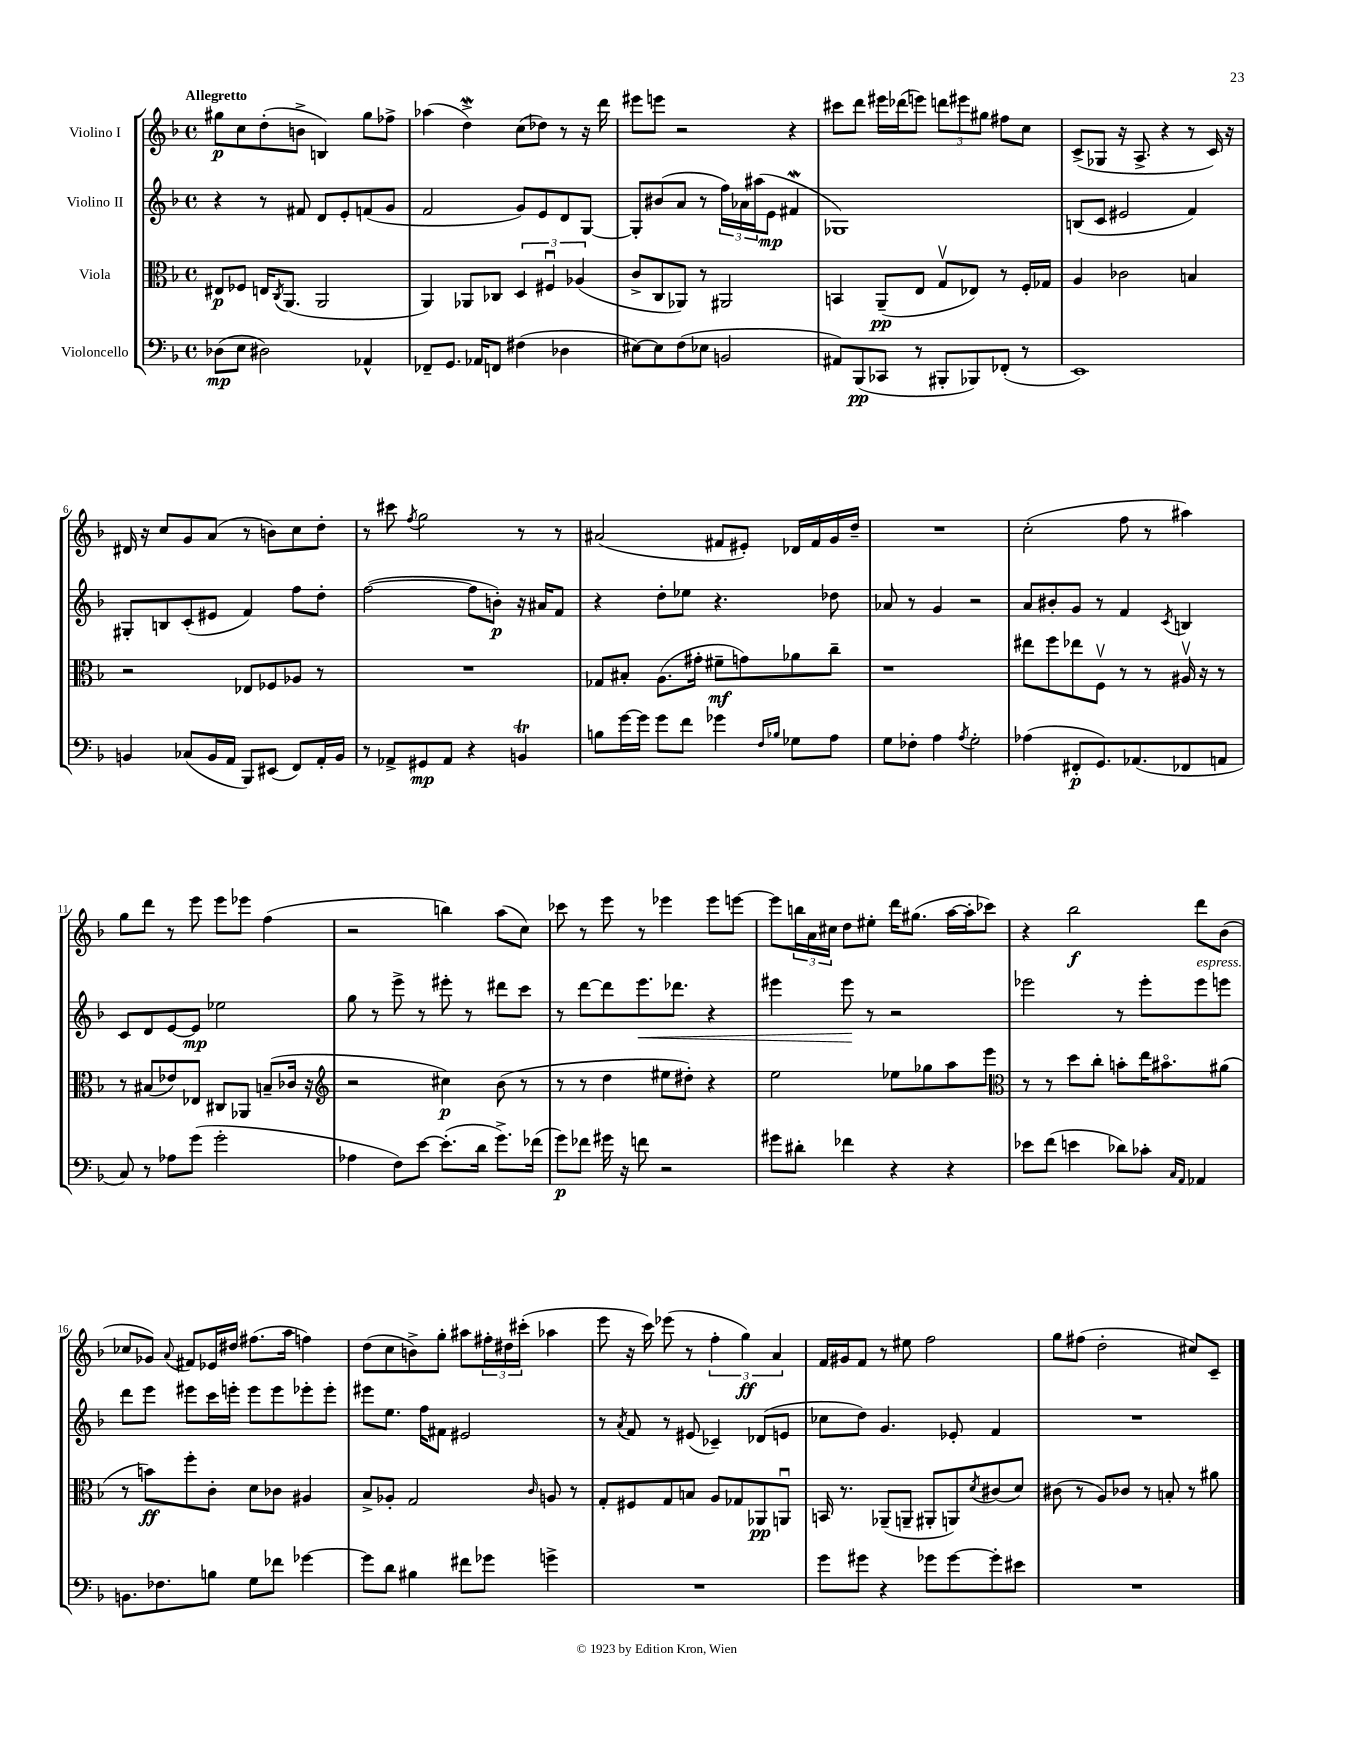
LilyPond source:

<<
\new StaffGroup <<
\new Staff = "s0" \with { instrumentName = "Violino I" } {
    \clef treble \key f \major \defaultTimeSignature \time 4/4 \tempo "Allegretto"
    gis''8\p c''8 d''8-.( b'8-> b4) gis''8 fes''8-> |
    aes''4( d''4->\mordent) c''8( des''8) r8 r16 d'''16 |
    eis'''8 e'''8 r2 r4 |
    cis'''8 d'''8 eis'''16 des'''16( e'''8) \tuplet 3/2 { d'''8 eis'''8 gis''8 } fis''8 c''8 |
    c'8->( ges8 r16 a8.-> r4 r8 c'16) r16 |
    dis'16 r16 c''8 g'8 a'8( r8 b'8) c''8 d''8-. |
    r8 cis'''8 \acciaccatura { f''8 } g''2 r8 r8 |
    ais'2( fis'8 eis'8-.) des'16 fis'16 g'16 d''16-- |
    R1 |
    c''2-.( f''8 r8 ais''4) |
    g''8 d'''8 r8 e'''8 e'''8 ees'''8 f''4( |
    r2 b''4) a''8( c''8) |
    ces'''8 r8 e'''8 r8 ees'''4 ees'''8 e'''8~ |
    e'''8 \tuplet 3/2 { b''16 a'16 cis''16 } d''8 eis''8-. d'''16 gis''8.( a''16~ a''16-. ces'''8) |
    r4 bes''2\f d'''8 bes'8( |
    ces''8 ges'8) \appoggiatura { a'8 } fis'8 ees'16 dis''16 fis''8.( a''16 f''4) |
    d''8( c''8 b'8->) g''8-. ais''8 \tuplet 3/2 { fis''16-. dis''16 cis'''16-.( } aes''4 |
    e'''8 r16 c'''16) ees'''8( r8 \tuplet 3/2 { f''4-. g''4\ff) a'4 } |
    f'16 gis'16 f'8 r8 eis''8 f''2 |
    g''8 fis''8( d''2-. cis''8) c'8-- \bar "|." |
}
\new Staff = "s1" \with { instrumentName = "Violino II" } {
    \clef treble \key f \major \defaultTimeSignature \time 4/4
    r4 r8 fis'8 d'8 e'8-. f'8( g'8 |
    f'2 g'8) e'8 d'8 g8~ |
    g8-. bis'8( a'8 r8 \tuplet 3/2 { f''16) aes'16 ais''16( } e'8\mp fis'4\mordent |
    ges1) |
    b8( c'8 eis'2 f'4) |
    gis8-. b8 c'8-.( eis'8 f'4) f''8 d''8-. |
    f''2~( f''8 b'8-.\p) r16 ais'16 f'8 |
    r4 d''8-. ees''8 r4. des''8 |
    aes'8 r8 g'4 r2 |
    a'8 bis'8-. g'8 r8 f'4 \acciaccatura { c'8 } b4 |
    c'8 d'8 e'8~ e'8\mp ees''2 |
    g''8 r8 e'''8-> r8 eis'''8-. r8 dis'''8 c'''8 |
    r8 d'''8~ d'''8 e'''8.\< des'''8. r4 |
    eis'''4 eis'''8\! r8 r2 |
    ees'''2 r8 ees'''8-. ees'''8^\markup { \italic "espress." } e'''8 |
    d'''8 e'''8 eis'''8 c'''16 e'''16-. e'''8 e'''8 ees'''8-. ees'''8-. |
    eis'''8 e''8. f''16 fis'8 eis'2 |
    r8 \acciaccatura { a'8 } f'8 r8 eis'8( ces'4--) des'8( e'8 |
    ces''8 d''8) g'4. ees'8-. f'4 |
    R1 \bar "|." |
}
\new Staff = "s2" \with { instrumentName = "Viola" } {
    \clef alto \key f \major \defaultTimeSignature \time 4/4
    eis8\p fes8 e16 \acciaccatura { c8 } a,8.( a,2 |
    a,4) aes,8 ces8 \tuplet 3/2 { d4 fis4\downbow aes4( } |
    c'8-> c8 aes,8) r8 ais,2 |
    b,4 a,8--\pp( e8 g8\upbow ees8) r8 f16-. ges16 |
    a4 ces'2 b4 |
    r2 ees8 fes8 aes8 r8 |
    R1 |
    ges8 bis8-. a8.( gis'16-. fis'8--\mf g'8) aes'8 c''8-- |
    r1 |
    eis''8 f''8 ees''8 f8\upbow r8 r8 ais16\upbow r16 r8 |
    r8 bis8( ees'8) ees8 cis8 aes,8 b8--( ces'16 r16 |
    \clef treble r2 cis''4\p) bes'8( r8 |
    r8 r8 d''4 eis''8 dis''8-.) r4 |
    e''2 ees''8 ges''8 a''8 e'''8 |
    \clef alto r8 r8 d''8 c''8-. b'8-. e''16 bis'8.\flageolet ais'8( |
    r8 b'8\ff) f''8-. c'8-. d'8 ces'8 ais4 |
    bes8-> aes8-. g2 \grace { c'16 } a8 r8 |
    g8-. fis8 g8 b8 a8 ges8 aes,8\pp a,8\downbow |
    b,16 r8. aes,8--( a,8-- ais,8-. a,8) \acciaccatura { d'8 } cis'8( d'8) |
    cis'8( r8 a8) ces'8 r8 b8-. r8 ais'8 \bar "|." |
}
\new Staff = "s3" \with { instrumentName = "Violoncello" } {
    \clef bass \key f \major \defaultTimeSignature \time 4/4
    des8\mp( e8 dis2) aes,4-^ |
    fes,8-- g,8. aes,16 f,8 fis4( des4 |
    eis8~) eis8 f8( ees8 b,2 |
    ais,8) bes,,8\pp( ces,8 r8 bis,,8-. bes,,8) fes,8-.( r8 |
    e,1) |
    b,4 ces8( b,16 a,16 bes,,8) eis,8( f,8) a,16-. b,16 |
    r8 aes,8-> gis,8\mp aes,8 r4 b,4\trill |
    b8 g'16~ g'16 g'8 f'8 ges'4 \grace { f16 bes16 } ges8 a8 |
    g8 fes8-. a4 \acciaccatura { a8 } g2-. |
    aes4( fis,8-.\p g,8.) aes,8.( fes,8 a,8 |
    c8) r8 aes8 g'8( g'2-. |
    aes4 f8) e'8~ e'8.-.( d'16 g'8.->) fes'16( |
    g'8\p) fes'8 gis'16 r16 f'8 r2 |
    gis'8 dis'8-. fes'4 r4 r4 |
    ees'8 f'8( e'4 des'8) ces'8-. \grace { c16 a,16 } aes,4 |
    b,8. fes8. b8 g8 fes'8 ges'4~ |
    ges'8 d'8 bis4 fis'8 ges'8 g'4-> |
    R1 |
    g'8 gis'8 r4 ges'8 ges'8~ ges'8-. eis'8 |
    R1 \bar "|." |
}
>>
>>
